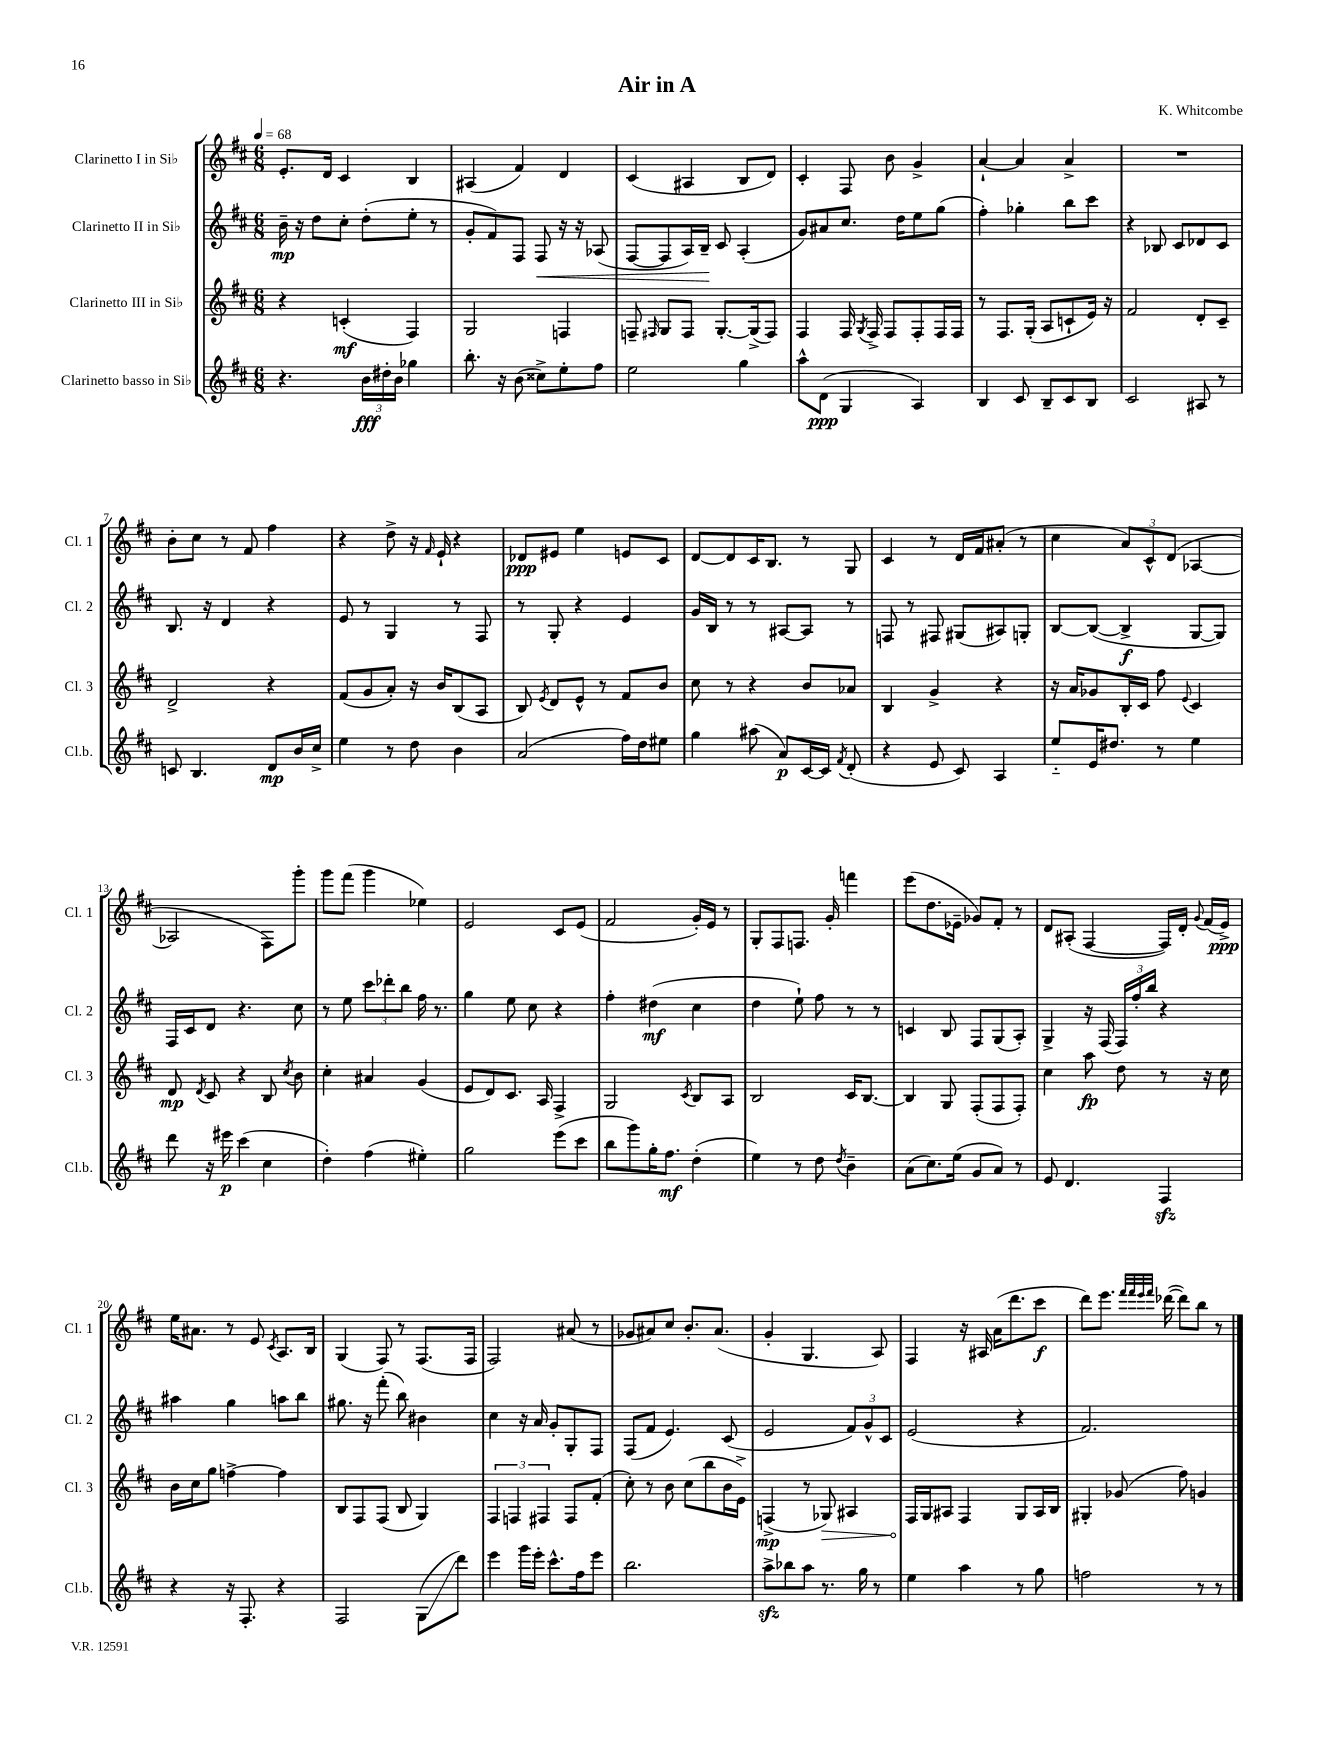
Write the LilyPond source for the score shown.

\header { title = "Air in A" composer = "K. Whitcombe" }
<<
\new StaffGroup <<
\new Staff = "s0" \with { instrumentName = "Clarinetto I in Sib" shortInstrumentName = "Cl. 1" } {
    \clef treble \key d \major \numericTimeSignature \time 6/8 \tempo 4 = 68
    \autoBeamOff e'8.[-. d'16] cis'4 b4 |
    ais4( fis'4) d'4 |
    cis'4( ais4 b8[ d'8]) |
    cis'4-. fis8 b'8 g'4-> |
    a'4~-! a'4 a'4-> |
    R2. |
    b'8[-. cis''8] r8 fis'8 fis''4 |
    r4 d''8-> r16 \grace { fis'16 } e'16-! r4 |
    des'8[\ppp eis'8] e''4 e'8[ cis'8] |
    d'8[~ d'8 cis'16 b8.] r8 g8 |
    cis'4 r8 d'16[ fis'16 ais'8]-.( r8 |
    cis''4 \tuplet 3/2 { a'8[) cis'8-^ d'8]( } aes4~ |
    aes2 fis8[) g'''8]-. |
    g'''8[ fis'''8]( g'''4 ees''4) |
    e'2 cis'8[ e'8]( |
    fis'2 g'16[-.) e'16] r8 |
    g8[-. fis8 f8.] g'16-. f'''4 |
    e'''8[( d''8. ees'16]-- ges'8[) fis'8]-. r8 |
    d'8[ ais8]-.( fis4~ fis16[) d'16]-. \appoggiatura { g'8 } fis'16[( e'16]->\ppp) |
    e''16[ ais'8.] r8 e'8 \acciaccatura { cis'8 } a8.[ b16] |
    g4( fis8) r8 fis8.[( fis16] |
    fis2) ais'8( r8 |
    ges'8[ ais'8) cis''8] b'8.[-. ais'8.]( |
    g'4-. g4. a8) |
    fis4 r16 ais16 a'16[( d'''8. cis'''8]\f |
    d'''8[) e'''8.] \grace { fis'''32[ fis'''32 e'''32 fis'''32] } des'''16~( des'''8[) b''8] r8 \bar "|." |
}
\new Staff = "s1" \with { instrumentName = "Clarinetto II in Sib" shortInstrumentName = "Cl. 2" } {
    \clef treble \key d \major \numericTimeSignature \time 6/8
    \autoBeamOff b'16--\mp r16 d''8[ cis''8]-. d''8[-.( e''8]-. r8 |
    g'8[-. fis'8) fis8] fis8\< r16 r16 aes8( |
    fis8[~ fis8 a16) b16]--\! cis'8 a4-.( |
    g'8[) ais'8 cis''8.] d''16[ e''8 g''8]( |
    fis''4-.) ges''4-. b''8[ cis'''8] |
    r4 bes8 cis'8[ des'8 cis'8] |
    b8. r16 d'4 r4 |
    e'8 r8 g4 r8 fis8 |
    r8 g8-. r4 e'4 |
    g'16[ b16] r8 r8 ais8[~ ais8] r8 |
    f8 r8 fis8 gis8[( ais8) g8]-. |
    b8[~ b8]~( b4->\f g8[~ g8]) |
    fis16[ cis'16 d'8] r4. cis''8 |
    r8 e''8 \tuplet 3/2 { cis'''8[ des'''8-. b''8] } fis''16 r8. |
    g''4 e''8 cis''8 r4 |
    fis''4-. dis''4\mf( cis''4 |
    d''4 e''8-!) fis''8 r8 r8 |
    c'4 b8 fis8[ g8( a8]-.) |
    g4-> r16 fis16( \tuplet 3/2 { fis16[) fis''16-. b''16] } r4 |
    ais''4 g''4 a''8[ b''8] |
    gis''8. r16 fis'''8-.( b''8) bis'4 |
    cis''4 r16 a'16 g'8[-. g8-. fis8] |
    fis8[( fis'8] e'4.) cis'8( |
    e'2 \tuplet 3/2 { fis'8[) g'8-^ cis'8] } |
    e'2( r4 |
    fis'2.) \bar "|." |
}
\new Staff = "s2" \with { instrumentName = "Clarinetto III in Sib" shortInstrumentName = "Cl. 3" } {
    \clef treble \key d \major \numericTimeSignature \time 6/8
    \autoBeamOff r4 c'4-.\mf( fis4) |
    g2 f4 |
    f8-- \grace { fis16 } g8[ fis8] g8.[~-. g16->( fis8]) |
    fis4 fis16 \acciaccatura { g8 } fis16-> fis8[ fis8-. fis16 fis16] |
    r8 fis8.[ g16]-.( a8[ c'8-! e'16]) r16 |
    fis'2 d'8[-. cis'8]-- |
    d'2-> r4 |
    fis'8[( g'8 a'8]-.) r16 b'16[ b8( a8] |
    b8) \acciaccatura { e'8 } d'8[ e'8]-^ r8 fis'8[ b'8] |
    cis''8 r8 r4 b'8[ aes'8] |
    b4 g'4-> r4 |
    r16 a'16[ ges'8 b16-. cis'16] fis''8 \appoggiatura { e'8 } cis'4 |
    d'8\mp \acciaccatura { d'8 } cis'8 r4 b8 \acciaccatura { cis''8 } b'8 |
    cis''4-. ais'4 g'4( |
    e'8[ d'8) cis'8.] a16 fis4-> |
    g2 \acciaccatura { cis'8 } b8[ a8] |
    b2 cis'16[ b8.]~ |
    b4 g8 fis8[-.( fis8 fis8]-.) |
    cis''4 a''8\fp d''8 r8 r16 cis''16 |
    b'16[ cis''16 g''8] f''4~-> f''4 |
    b8[ fis8 fis8]( b8 g4) |
    \tuplet 3/2 { fis4 f4 fis4 } fis8[ fis'8]-.( |
    cis''8-.) r8 b'8 cis''8[( b''8 b'16 e'16]->) |
    f4->\mp( r8 \once \override Hairpin.circled-tip = ##t ges8\>) ais4 |
    fis16[\! g16 ais8] fis4 g8[ ais16 b16] |
    gis4-. ges'8( fis''8) g'4 \bar "|." |
}
\new Staff = "s3" \with { instrumentName = "Clarinetto basso in Sib" shortInstrumentName = "Cl.b." } {
    \clef treble \key d \major \numericTimeSignature \time 6/8
    \autoBeamOff r4. \tuplet 3/2 { b'16[\fff dis''16-. b'16] } ges''4 |
    b''8.-. r16 b'8( cisis''8[->) e''8-. fis''8] |
    e''2 g''4 |
    a''8[-^ d'8]\ppp( g4 a4) |
    b4 cis'8 b8[-- cis'8 b8] |
    cis'2 ais8 r8 |
    c'8 b4. d'8[\mp b'16 cis''16]-> |
    e''4 r8 d''8 b'4 |
    a'2( fis''16[) d''16 eis''8] |
    g''4 ais''8( a'8[\p) cis'16~ cis'16] \acciaccatura { fis'8 } d'8-.( |
    r4 e'8 cis'8) a4 |
    e''8[-_ e'16 dis''8.] r8 e''4 |
    d'''8 r16 eis'''16\p cis'''4( cis''4 |
    d''4-.) fis''4( eis''4-.) |
    g''2 e'''8[( cis'''8] |
    b''8[ g'''8) g''16-. fis''8.]\mf d''4-.( |
    e''4) r8 d''8 \acciaccatura { d''8 } b'4-- |
    a'8[( cis''8.) e''16]( g'8[ a'8]) r8 |
    e'8 d'4. fis4\sfz |
    r4 r16 fis8.-. r4 |
    fis2 g8[\glissando( d'''8]) |
    e'''4 g'''16[ e'''16]-. cis'''8.[-^ fis''16 e'''8] |
    b''2. |
    a''8[->\sfz bes''8 a''8] r8. g''16 r8 |
    e''4 a''4 r8 g''8 |
    f''2 r8 r8 \bar "|." |
}
>>
>>
